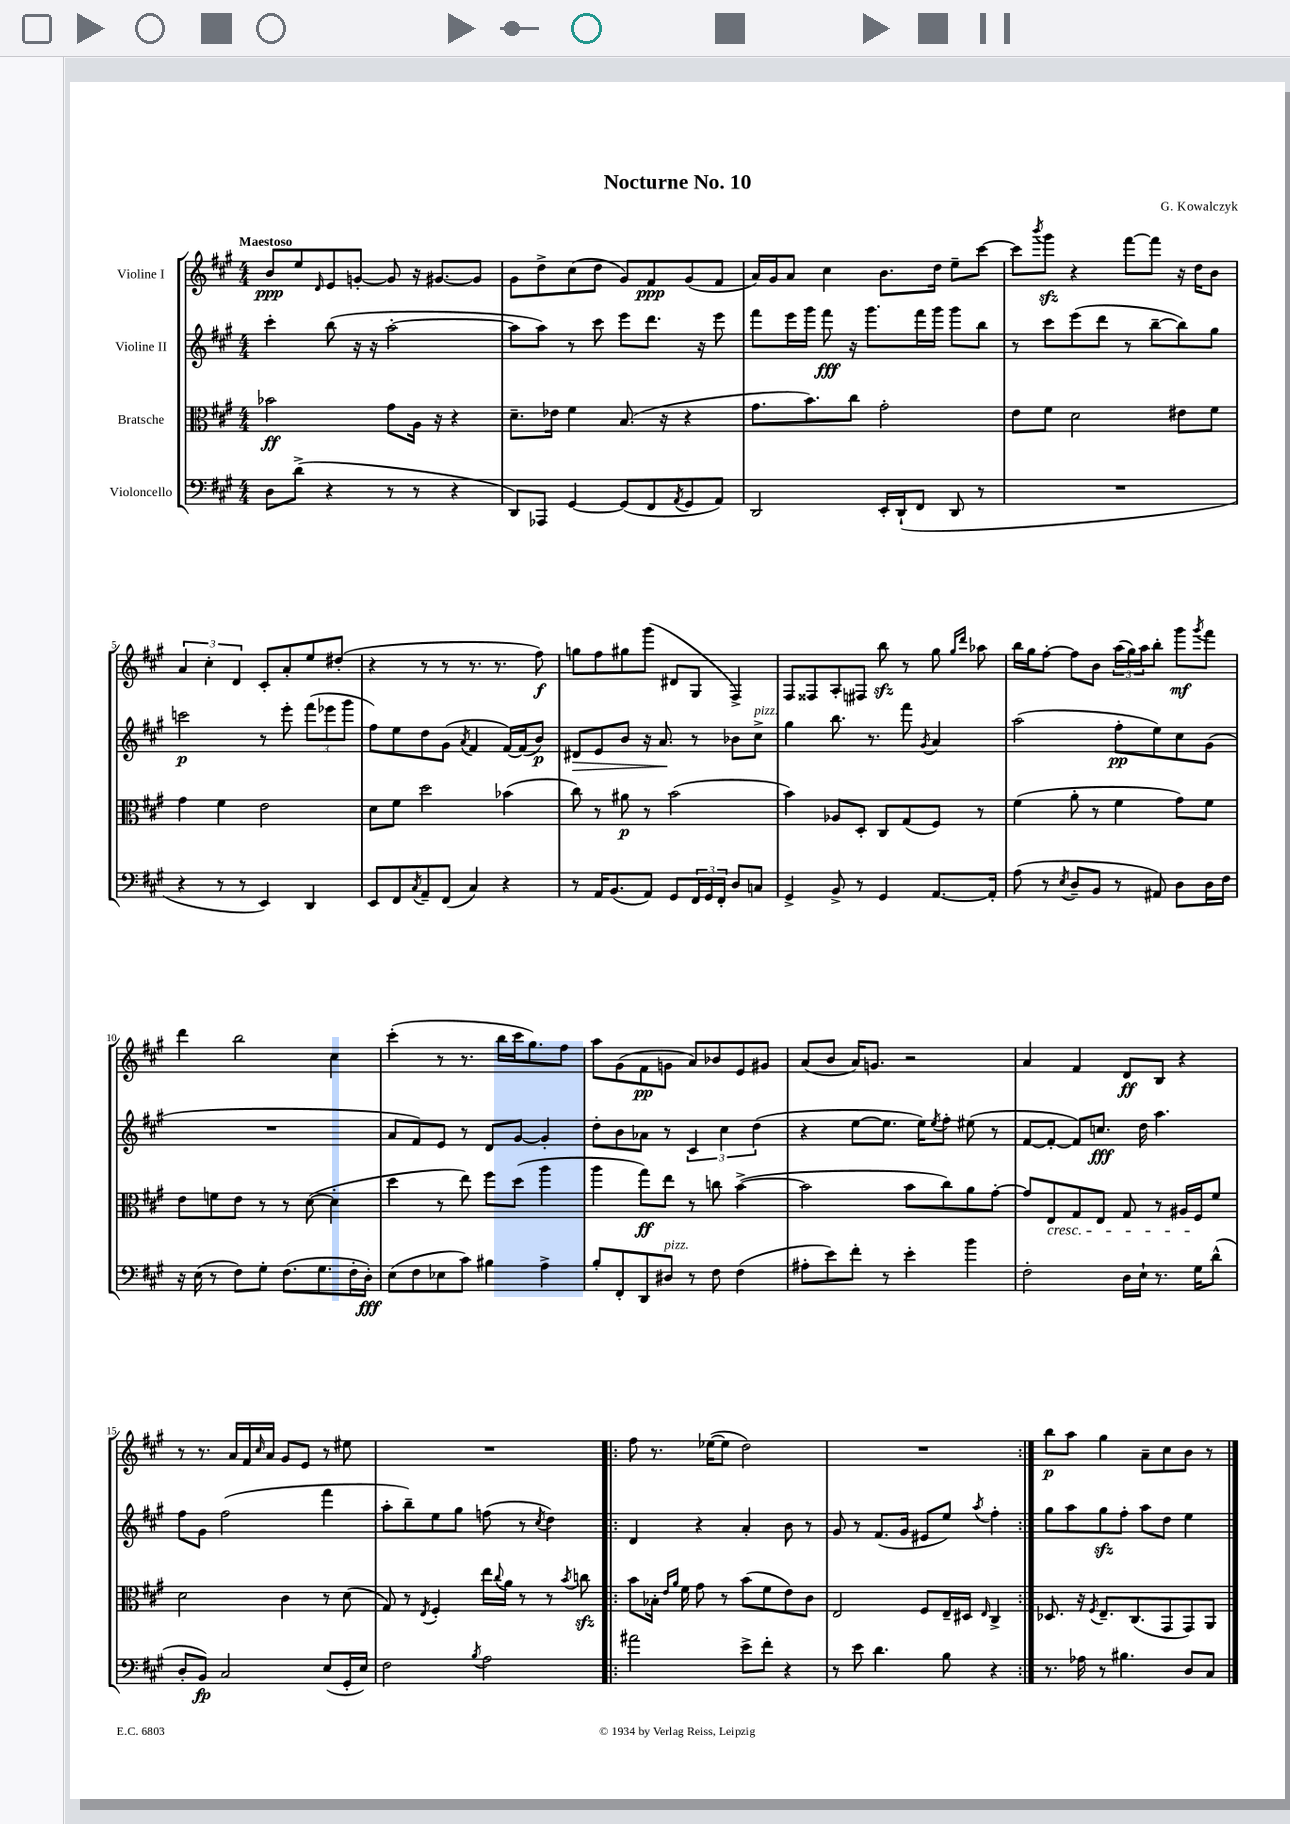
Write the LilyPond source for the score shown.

\header { title = "Nocturne No. 10" composer = "G. Kowalczyk" }
<<
\new StaffGroup <<
\new Staff = "s0" \with { instrumentName = "Violine I" } {
    \clef treble \key a \major \numericTimeSignature \time 4/4 \tempo "Maestoso"
    b'8\ppp e''8 \grace { d'16 } e'8 g'8~-. g'8 r16 gis'8.~ gis'8 |
    gis'8 d''8-> cis''8( d''8 gis'8) fis'8\ppp gis'8( fis'8 |
    a'16) gis'16 a'8 cis''4 b'8. d''16 e''8-- cis'''8~ |
    cis'''8 \acciaccatura { b'''8 } gis'''8\sfz r4 fis'''8~ fis'''8 r16 d''16 b'8 |
    \tuplet 3/2 { a'4 cis''4-. d'4 } cis'8-. a'8-. e''8 dis''8-.( |
    r4 r8 r8 r8. r8. fis''8\f) |
    g''8 fis''8 gis''8 gis'''8( dis'8 gis8 fis4->) |
    fis8 fisis8 a8-. fis8 b''8\sfz r8 gis''8 \grace { gis''16 d'''16 } aes''8 |
    b''16 gis''16 fis''8~-. fis''8 b'8 \tuplet 3/2 { a''16( gis''16) a''16 } b''8-. gis'''8\mf \acciaccatura { gis'''8 } fis'''8 |
    d'''4 b''2 cis''4 |
    cis'''4-.( r8 r8. b''16 cis'''16 gis''8.) fis''8 |
    a''8 gis'8( fis'8\pp g'8 a'8) bes'8 e'8 gis'8 |
    a'8( b'8 a'16) g'8. r2 |
    a'4 fis'4 d'8\ff b8 r4 |
    r8 r8. a'16 fis'16 \grace { cis''16 } a'16 gis'8 e'8 r8 eis''8 |
    R1 |
    \repeat volta 2 { fis''8 r8. ees''16~( ees''8 d''2) |
    R1 | }
    b''8\p a''8 gis''4 a'8-- cis''8 b'8 r8 \bar "|." |
}
\new Staff = "s1" \with { instrumentName = "Violine II" } {
    \clef treble \key a \major \numericTimeSignature \time 4/4
    cis'''4-. b''8( r16 r16 a''2~-. |
    a''8 a''8) r8 cis'''8 e'''8 d'''8. r16 e'''8 |
    fis'''8 e'''16 gis'''16 fis'''8\fff r16 gis'''8. fis'''16 gis'''16 gis'''8 b''8 |
    r8 cis'''8 e'''8( d'''8 r8 b''8~-- b''8) gis''8 |
    c'''2\p r8 e'''8-. \tuplet 3/2 { fis'''8( ees'''8 gis'''8 } |
    fis''8) e''8 d''8 gis'8( \acciaccatura { a'8 } fis'4 fis'16~) fis'16( b'8\p) |
    dis'8\> e'8 b'8 r16 a'8.\! r8 bes'8 cis''8->^\markup { \italic "pizz." } |
    gis''4 b''8. r8. fis'''8 \acciaccatura { gis'8 } a'4 |
    a''2( fis''8-.\pp e''8) cis''8 gis'8( |
    R1 |
    a'8 fis'8) e'8 r8 d'8 gis'8~ gis'4-. |
    d''8-. b'8 aes'8 r8 \tuplet 3/2 { cis'4 cis''4 d''4( } |
    r4 e''8~ e''8. e''16) \acciaccatura { e''8 } fis''8-. eis''8( r8 |
    fis'8~ fis'8~-. fis'8) c''8.\fff d''16 a''4. |
    fis''8 gis'8 fis''2( fis'''4 |
    a''8-. b''8--) e''8 gis''8 f''8( r8 \acciaccatura { cis''8 } d''4) |
    \repeat volta 2 { d'4 r4 a'4-. b'8 r8 |
    gis'8 r8 fis'8.( gis'16 eis'8 e''8) \acciaccatura { a''8 } fis''4-. | }
    gis''8 a''8 gis''8\sfz fis''8-. a''8 d''8 e''4 \bar "|." |
}
\new Staff = "s2" \with { instrumentName = "Bratsche" } {
    \clef alto \key a \major \numericTimeSignature \time 4/4
    bes'2\ff gis'8 a16 r16 r4 |
    d'8.-- ees'16 fis'4 b8.( r16 r4 |
    gis'8. b'8.) cis''8 gis'2-. |
    e'8 fis'8 d'2 eis'8 fis'8 |
    gis'4 fis'4 e'2 |
    d'8 fis'8 d''2 bes'4( |
    cis''8) r8 ais'8\p r8 b'2( |
    b'4) aes8 d8-. cis8 gis8( fis8) r8 |
    fis'4( a'8-. r8 fis'4 gis'8) fis'8 |
    e'8 f'8 e'8 r8 r8 d'8~( d'4-. |
    d''4 r8 e''8) fis''8 d''8( a''4 |
    a''4 gis''8\ff) e''8 r8 c''8 b'4~->( |
    b'2 b'8 cis''8) a'8 gis'8~-. |
    gis'8 e8\cresc gis8 e8 gis8 r8 ais16 fis16\! fis'8 |
    d'2 cis'4 r8 d'8( |
    gis8) r8 \acciaccatura { e8 } fis4-. e''16 \appoggiatura { cis''8 } a'16 r8 r8 \acciaccatura { b'8 } c''8\sfz |
    \repeat volta 2 { b'8 bes16-. \grace { e'16 a'16 } fis'16 gis'8 r8 b'8( fis'8 e'8) cis'8 |
    e2 fis8 e16-- dis16 \grace { e16 } cis4-> | }
    des8. r16 \acciaccatura { fis8 } e8.-- cis8.( gis,8 gis,8) a,8 \bar "|." |
}
\new Staff = "s3" \with { instrumentName = "Violoncello" } {
    \clef bass \key a \major \numericTimeSignature \time 4/4
    d8 d'8->( r4 r8 r8 r4 |
    d,8) aes,,8 gis,4~ gis,8( fis,8 \acciaccatura { a,8 } gis,8 a,8) |
    d,2 e,16-. d,16-!( fis,8 d,8 r8 |
    R1 |
    r4 r8 r8 e,4) d,4 |
    e,8 fis,8 \acciaccatura { cis8 } a,8-- fis,8( cis4) r4 |
    r8 a,16 b,8.( a,8) gis,8 \tuplet 3/2 { fis,16 gis,16 fis,16-. } d8 c8 |
    gis,4-> b,8-> r8 gis,4 a,8.~ a,16-. |
    a8( r8 \acciaccatura { e8 } d8-- b,8 r8 ais,8) d8 d16 fis16 |
    r16 e16( r8 fis8) gis8-. fis8.( gis8. fis16-. d16-.\fff) |
    e8( fis8 ees8 cis'8) bis4 a4-> |
    b8-. fis,8-. d,8 dis8^\markup { \italic "pizz." } r8 fis8 fis4( |
    ais8-. e'8) fis'8-. r8 e'4-. b'4 |
    fis2-. d16 e16-! r8. gis16 d'8-^( |
    d8-. b,8\fp) cis2 e8( gis,16-. e16) |
    fis2 \acciaccatura { b8 } a2 |
    \repeat volta 2 { ais'2 e'8-> fis'8-. r4 |
    r8 e'8 d'4. b8 r4 | }
    r8. aes16 r8 bis4. d8 cis8 \bar "|." |
}
>>
>>
